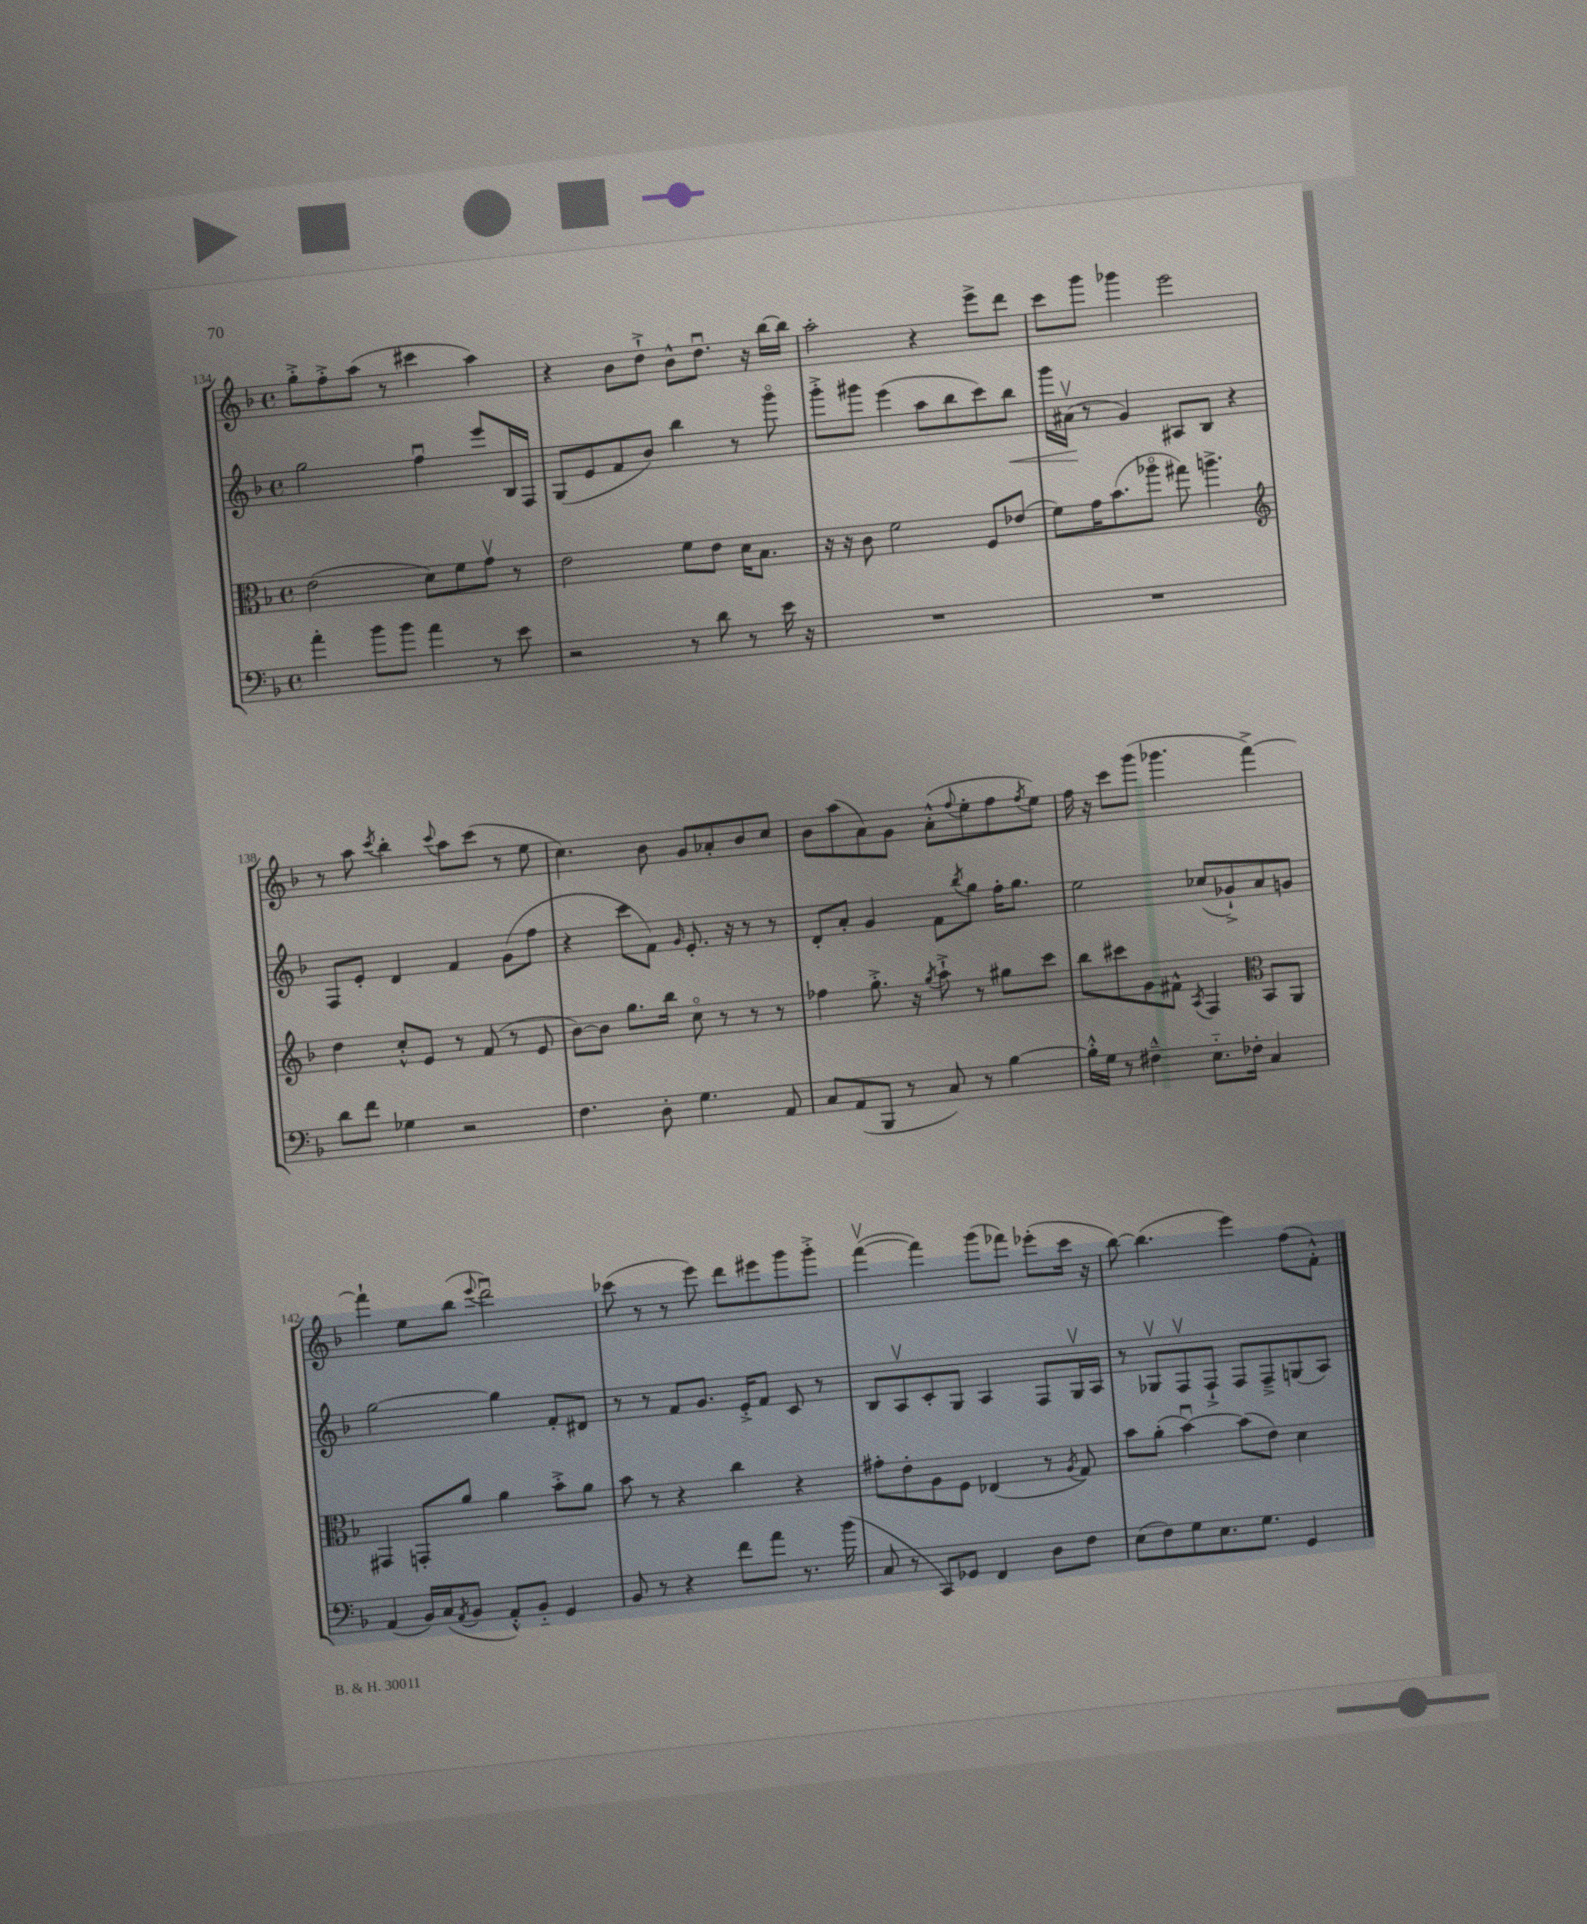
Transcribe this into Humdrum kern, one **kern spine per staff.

**kern	**kern	**kern	**dynam	**kern
*part4	*part3	*part2	*part2	*part1
*staff4	*staff3	*staff2	*staff2	*staff1
*clefF4	*clefC3	*clefG2	*	*clefG2
*k[b-]	*k[b-]	*k[b-]	*	*k[b-]
*M4/4	*M4/4	*M4/4	*	*M4/4
*met(c)	*met(c)	*met(c)	*	*met(c)
=134	=134	=134	=134	=134
4a'\	(2e\	2gg\	.	8gg'^\L
.	.	.	.	8ff'^\
8b-\L	.	.	.	(8aa\J
8b-\J	.	.	.	8r
4a\	8d\L)	4ffu\	.	4ccc#X\
.	8f\	.	.	.
8r	8gv\J	8eee/L	.	4aa\)
8e\	8r	16B-/L	.	.
.	.	16F/JJ	.	.
=135	=135	=135	=135	=135
2r	2e\	(8G/L	.	4r
.	.	8e/	.	.
.	.	8f/	.	8b-\L
.	.	8b-/J)	.	8dd`^\J
8r	8f\L	4bb-\	.	8b-^^\L
8d\	8e\J	.	.	8.ddu\J
8r	16d\KL	8r	.	.
.	8.B-\J	.	.	16r
16e\	.	8ggg\	.	[16bb-\LL
16r	.	.	.	16bb-\JJ]
=136	=136	=136	=136	=136
1r	16r	8ggg'^\L	.	2aa'\
.	16r	.	.	.
.	8c\	8ggg#X\J	.	.
.	2f\	(4eee\	.	.
.	.	8aa\L	.	4r
.	.	8bb-\	.	.
.	8F/L	8ccc\)	.	8eee^\L
!	!	!	!LO:HP:b	!
.	(8e-X/J	8bb-\J	<	8ddd\J
=137	=137	=137	=137	=137
1r	8f\L)	16ggg\LL	.	8ccc\L
.	.	(16a#Xv\JJ	.	.
.	16g\K	8r	[	8ggg\J
.	(8.b-\	.	.	.
.	.	4g/)	.	4ggg-X\
.	8aa-X\J	.	.	.
.	8gg#X\)	8A#X/L	.	2eee\
.	4.aan^\	8B-/J	.	.
.	.	4r	.	.
!!LO:LB:g=z
=138	=138	=138	=138	=138
*	*clefG2	*	*	*
8d\L	4dd\	8F/L	.	8r
8f\J	.	8e'/J	.	8aa\
.	.	.	.	8qccc/
4G-X\	8cc'^^/L	4d/	.	4bb-'\
.	8e/J	.	.	.
.	.	.	.	8qqccc/
2r	8r	4f/	.	8aa\L
.	(8f/	.	.	(8ccc\J
.	8r	(8g\L	.	8r
.	8e/	8ff\J	.	8ee\
=139	=139	=139	=139	=139
4.F\	[8b-\L)	4r	.	4.cc\)
.	8b-\J]	.	.	.
.	8.gg\L	8ccc\L	.	.
8D'\	.	8f\J)	.	8b-\
.	16bb-\Jk	.	.	.
.	.	16qqg/	.	.
4.G\	8cc\	8.e'/	.	8g/L
.	8r	.	.	8a-X'/
.	.	16r	.	.
.	8r	8r	.	8b-/
8AA/	8r	8r	.	8cc/J
=140	=140	=140	=140	=140
8C/L	4ff-X\	8d'/L	.	8b-\L
(8AA/	.	8a'/J	.	(8aa\
8BBB-/J	8.gg'^\	4g/	.	8a\)
8r	.	.	.	8g\J
.	16r	.	.	.
.	8qgg/	.	.	.
8C/)	8aa`^\	8f\L	.	(8a'^^\L
.	.	8qbb-/	.	8qqff/
8r	8r	8gg\J	.	8ee'\
[4B-\	8gg#X\L	16ff'\KL	.	8ff\
.	.	8.gg\J	.	.
.	.	.	.	8qff/
.	8ccc\J	.	.	8ee\J)
=141	=141	=141	=141	=141
16B-'^^\LL]	8bb-\L	2ee\	.	16ff\
16G\JJ	.	.	.	16r
8r	8ccc#X\	.	.	8ccc\L
4F#X~^^\	8g\	.	.	(8ggg\J
.	8f#X^^\J	.	.	4.ggg-X\
.	8qA/	.	.	.
8.E\L	4F/	(8cc-X/L	.	.
.	.	8g-X`^/)	.	.
16F-X'\Jk	.	.	.	.
*	*clefC3	*	*	*
4C/	8BB-/L	8a/	.	[4fff^\)
.	8AA/J	8gn/J	.	.
!!LO:LB:g=z
=142	=142	=142	=142	=142
(4AA/	4GG#X/	[2gg\	.	4fff`\]
16BB-/LL)	8GGn'/L	.	.	8ee\L
(16C/J	.	.	.	.
8qAA/	.	.	.	.
8BB-/J	8a/J	.	.	(8bb-\J
.	.	.	.	8qqeee/
8AA'^^/L)	4a\	4gg\]	.	2dddu\)
8BB-/J	.	.	.	.
4GG/	8b-'^\L	8f'/L	.	.
.	8a\J	8d#X/J	.	.
=143	=143	=143	=143	=143
8BB-/	8b-\	8r	.	(8ccc-X\
8r	8r	8r	.	8r
4r	4r	8f/L	.	8r
.	.	8.g/J	.	8eee\)
8f\L	4cc\	.	.	8ddd\L
.	.	16e'^/KL	.	.
8a\J	.	8f/J	.	8eee#X\
8.r	4r	8c/	.	8ggg\
.	.	8r	.	8ggg'^\J
(16b-\	.	.	.	.
=144	=144	=144	=144	=144
8C/	8g#X'\L	8B-/L	.	([4fffv\
8r	8e'\	8Av/	.	.
8CC/L)	8A\	8c'/	.	4fff\])
8GG-X/J	8F\J	8G/J	.	.
4FF/	(4E-X/	4A/	.	(8ggg\L
.	.	.	.	8fff-X\J)
8D\L	8r	8F/L	.	(8eee-X'\L
.	8qA/	.	.	.
8F\J	8G/)	16Gv/L	.	16ccc\Jk
.	.	16A/JJ	.	16r
=145	=145	=145	=145	=145
(8E\L	8b-\L	8r	.	[8bb-\)
8F\)	(8a'\J	8G-Xv/L	.	(4.bb-\]
8G\	[4b-u\)	8Fv/	.	.
8.E\	.	8F`^/J	.	.
.	(8b-\L]	8F/L	.	4eee\)
8.G\J	.	.	.	.
.	8e\J)	8F~^/	.	.
4GG/	4d\	(8Gn/	.	(8ff\L
.	.	8A/J)	.	8f'^^\J)
==	==	==	==	==
*-	*-	*-	*-	*-
